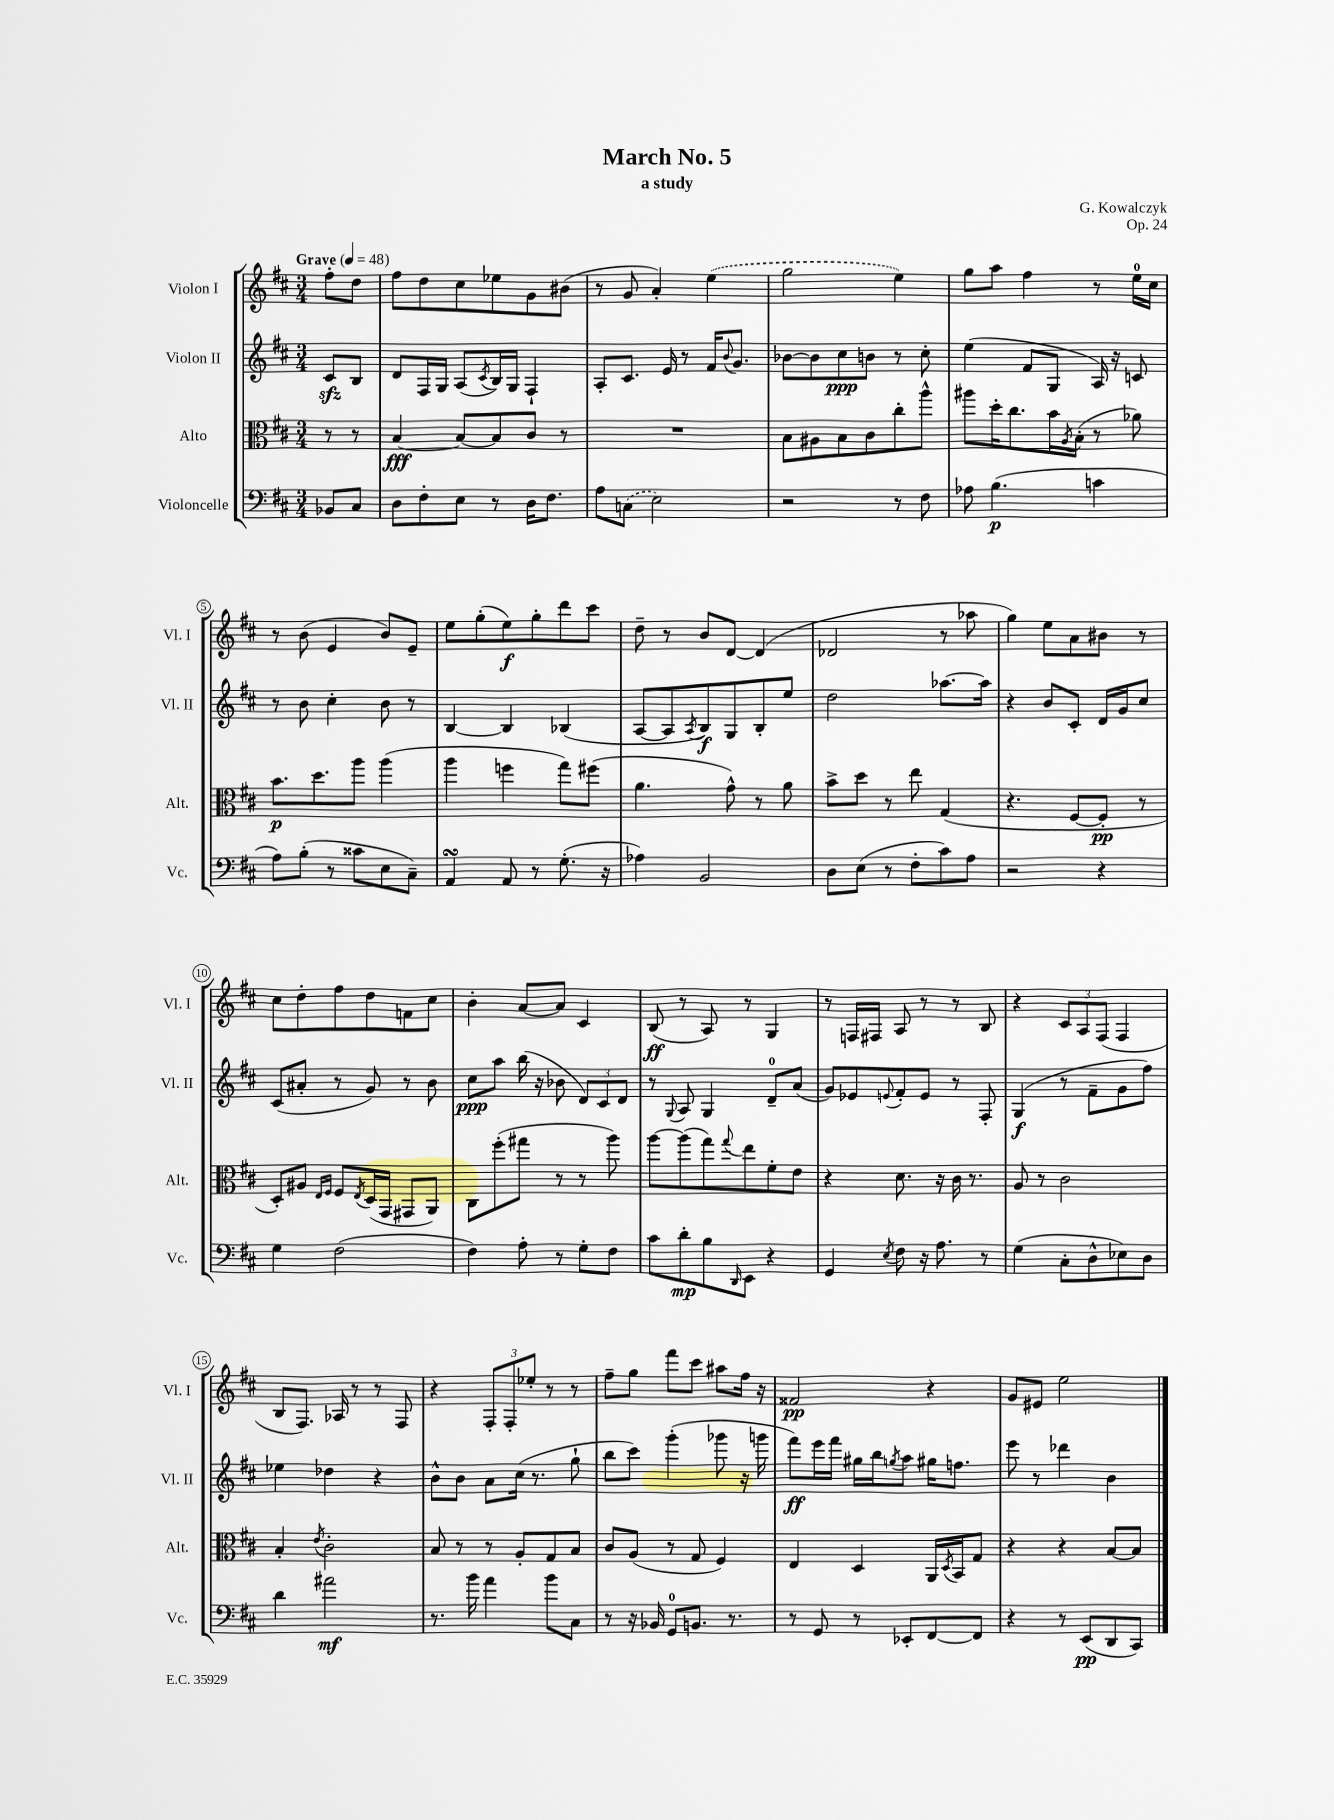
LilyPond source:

\header { title = "March No. 5" composer = "G. Kowalczyk" subtitle = "a study" opus = "Op. 24" }
<<
\new StaffGroup <<
\new Staff = "s0" \with { instrumentName = "Violon I" shortInstrumentName = "Vl. I" } {
    \clef treble \key d \major \numericTimeSignature \time 3/4 \partial 4 \tempo "Grave" 4 = 48
    fis''8-. d''8 |
    fis''8 d''8 cis''8 ees''8 g'8 bis'8( |
    r8 g'8 a'4-.) \once \slurDashed e''4( |
    g''2 e''4) |
    g''8 a''8 fis''4 r8 e''16-0 cis''16 |
    r8 b'8( e'4 b'8) e'8-- |
    e''8 g''8-.( e''8\f) g''8-. d'''8 cis'''8 |
    d''8-- r8 b'8 d'8~ d'4( |
    des'2 r8 aes''8 |
    g''4) e''8 a'8 bis'8 r8 |
    cis''8 d''8-. fis''8 d''8 f'8 cis''8 |
    b'4-. a'8~ a'8 cis'4 |
    b8\ff( r8 a8) r8 g4 |
    r8 f16 fis16 a8 r8 r8 b8 |
    r4 \tuplet 3/2 { cis'8 a8 fis8( } fis4 |
    b8 fis8.) aes16 r8 r8 fis8 |
    r4 \tuplet 3/2 { fis8-. fis8-. ees''8-. } r8 r8 |
    fis''8-- g''8 fis'''8 cis'''8 ais''8 fis''16 r16 |
    fisis'2\pp r4 |
    g'8 eis'8 e''2 \bar "|." |
}
\new Staff = "s1" \with { instrumentName = "Violon II" shortInstrumentName = "Vl. II" } {
    \clef treble \key d \major \numericTimeSignature \time 3/4 \partial 4
    cis'8\sfz b8 |
    d'8 fis16 g16 a8( \acciaccatura { cis'8 } b16) g16 fis4-! |
    a8-. cis'8. e'16 r8 fis'16 \appoggiatura { b'8 } g'8. |
    bes'8~ bes'8 cis''8\ppp b'8 r8 cis''8-. |
    e''4( fis'8 g8 a16) r16 c'8 |
    r8 b'8 cis''4-. b'8 r8 |
    b4~ b4 bes4( |
    a8~ a8 \acciaccatura { a8 } b8\f) g8 b8-. e''8 |
    d''2 aes''8.~ aes''16 |
    r4 b'8 cis'8-. d'16 g'16 cis''8 |
    cis'8( ais'8-. r8 g'8) r8 b'8 |
    cis''8\ppp a''8 b''16( r16 bes'8 \tuplet 3/2 { d'8) cis'8 d'8 } |
    r8 \appoggiatura { g8 } a8 g4 d'8-0-- a'8( |
    g'8) ees'8 \appoggiatura { e'8 } fis'8-. e'8 r8 fis8-. |
    g4\f( r8 fis'8-- g'8 fis''8) |
    ees''4 des''4 r4 |
    b'8-^ b'8 a'8 cis''16( r8. g''8-! |
    b''8 cis'''8) g'''4-.( ges'''8 r16 g'''16 |
    fis'''8\ff) e'''16 fis'''16 gis''16 b''16 \acciaccatura { g''8 } a''8 gis''16 f''8. |
    e'''8 r8 des'''4 b'4 \bar "|." |
}
\new Staff = "s2" \with { instrumentName = "Alto" shortInstrumentName = "Alt." } {
    \clef alto \key d \major \numericTimeSignature \time 3/4 \partial 4
    r8 r8 |
    b4~\fff b8~ b8 cis'8 r8 |
    R2. |
    b8 ais8 b8 cis'8 cis''8-. a''8-^ |
    ais''8 d''16-. cis''8. b'16 \acciaccatura { a8 } b16-.( r8 aes'8) |
    b'8.\p d''8. a''8 a''4( |
    a''4 f''4 g''8) fis''8( |
    a'4. g'8-^) r8 a'8 |
    b'8-> d''8 r8 e''8 g4( |
    r4. fis8~ fis8-.\pp r8 |
    d8-.) ais8 \grace { e16 fis16 } fis8 \acciaccatura { e8 } d16( g,16 gis,8 a,8) |
    cis8 fis''8-.( gis''8 r8 r8 a''8) |
    a''8~ a''8( g''8) \appoggiatura { g''8 } e''8 fis'8-. e'8 |
    r4 d'8. r16 cis'16 r8. |
    a8 r8 cis'2 |
    b4-. \acciaccatura { e'8 } cis'2-. |
    b8 r8 r8 a8-. g8 b8 |
    cis'8 a8( r8 g8 fis4) |
    e4 d4 a,16 \acciaccatura { d8 } b,16 g8 |
    r4 r4 b8~ b8 \bar "|." |
}
\new Staff = "s3" \with { instrumentName = "Violoncelle" shortInstrumentName = "Vc." } {
    \clef bass \key d \major \numericTimeSignature \time 3/4 \partial 4
    bes,8 cis8 |
    d8 fis8-. e8 r8 d16 fis8. |
    a8 \once \slurDashed c8( e2) |
    r2 r8 fis8 |
    aes8 b4.\p( c'4 |
    a8) b8-.( r8 cisis'8 e8 cis8--) |
    a,4\turn a,8 r8 g8.-.( r16 |
    aes4) b,2 |
    d8 e8( r8 fis8-. cis'8) a8 |
    r2 r4 |
    g4 fis2( |
    fis4) a8-. r8 g8-. fis8 |
    cis'8 d'8-.\mp b8 \grace { d,16 } e,8 r4 |
    g,4 \acciaccatura { e8 } fis8 r16 a8. r8 |
    g4( cis8-. d8-^ ees8) d8 |
    d'4 ais'2\mf |
    r8. b'16 a'4 b'8 cis8 |
    r8 r16 bes,16 g,8-0 b,8. r8. |
    r8 g,8 r8 ees,8-. fis,8~ fis,8 |
    r4 r8 e,8\pp( d,8 cis,8) \bar "|." |
}
>>
>>
\layout { \context { \Score \override BarNumber.stencil = #(make-stencil-circler 0.1 0.3 ly:text-interface::print) } }
